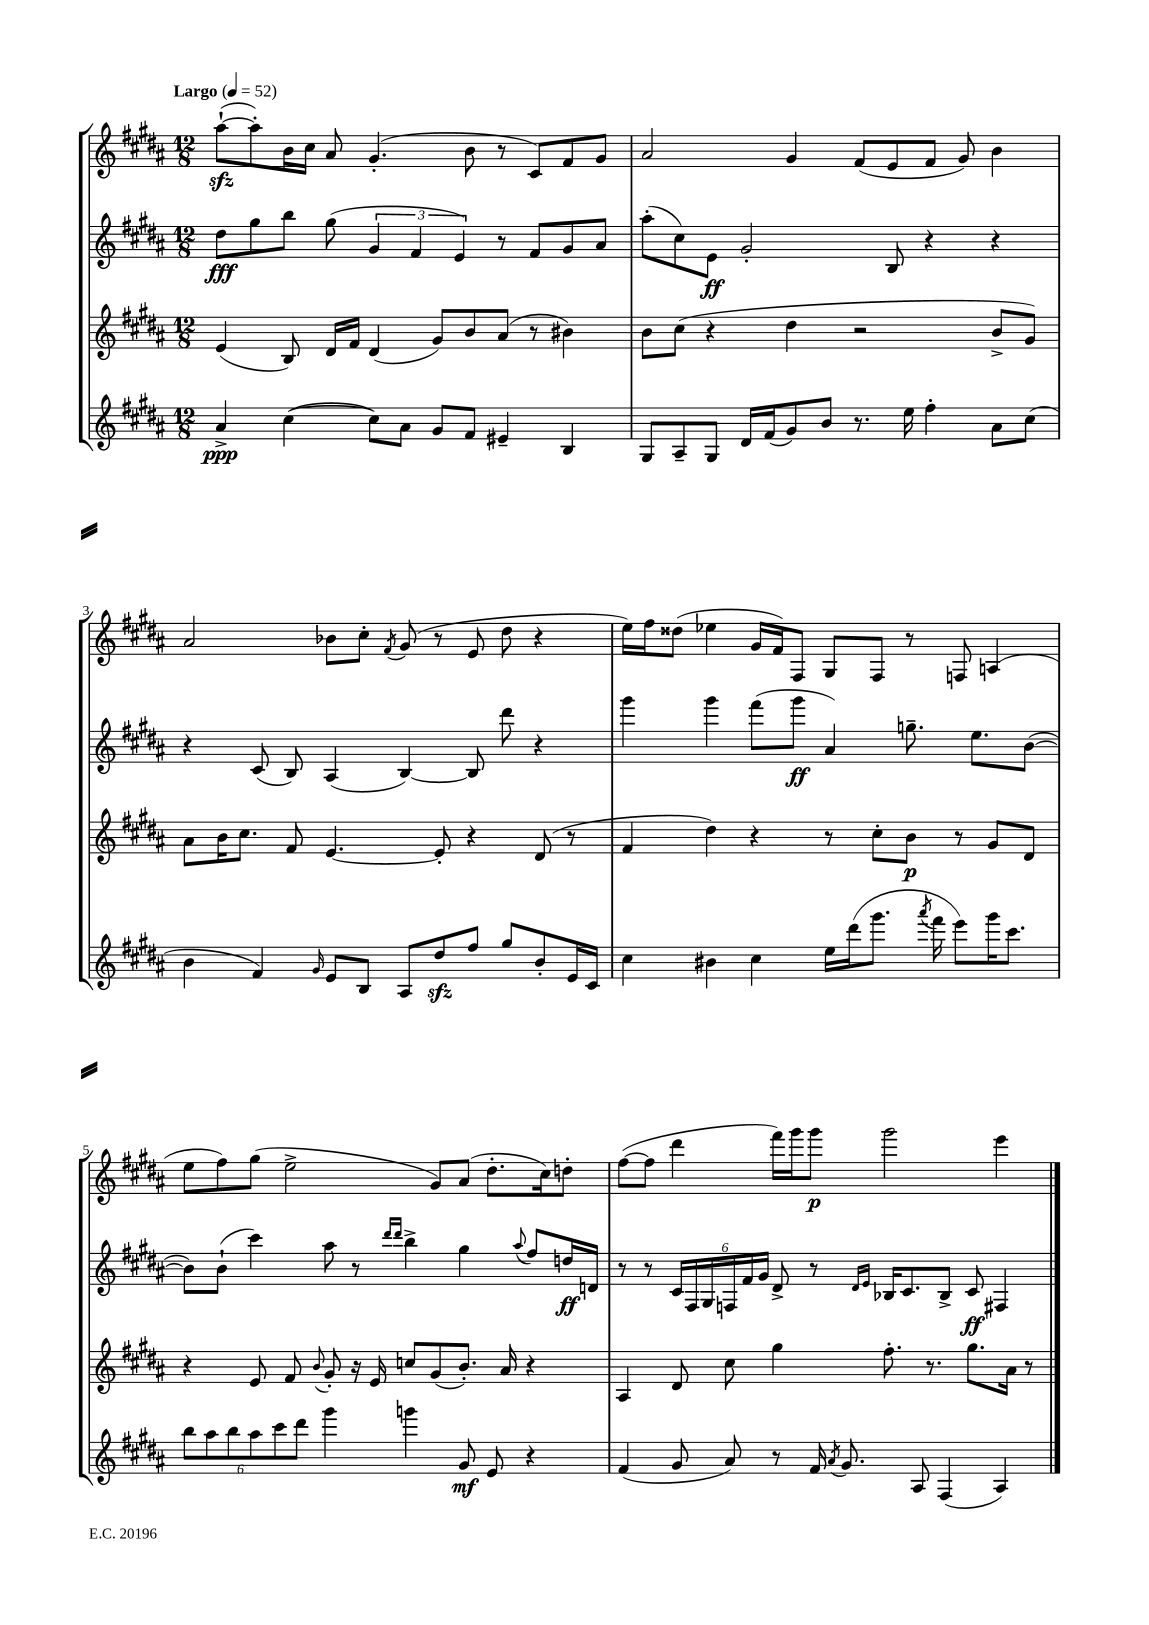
<<
\new StaffGroup <<
\new Staff = "s0" {
    \clef treble \key b \major \numericTimeSignature \time 12/8 \tempo "Largo" 4 = 52
    \autoBeamOff ais''8[~-!\sfz( ais''8-.) b'16 cis''16] ais'8 gis'4.-.( b'8 r8 cis'8[) fis'8 gis'8] |
    ais'2 gis'4 fis'8[( e'8 fis'8] gis'8) b'4 |
    ais'2 bes'8[ cis''8]-. \acciaccatura { fis'8 } gis'8( r8 e'8 dis''8 r4 |
    e''16[) fis''16 disis''8]( ees''4 gis'16[ fis'16) fis8] gis8[ fis8] r8 f8 a4( |
    e''8[ fis''8) gis''8]( e''2-> gis'8[) ais'8]( dis''8.[-. cis''16) d''8]-. |
    fis''8[~( fis''8] dis'''4 fis'''16[) gis'''16 gis'''8]\p gis'''2 e'''4 \bar "|." |
}
\new Staff = "s1" {
    \clef treble \key b \major \numericTimeSignature \time 12/8
    \autoBeamOff dis''8[\fff gis''8 b''8] gis''8( \tuplet 3/2 { gis'4 fis'4 e'4) } r8 fis'8[ gis'8 ais'8] |
    ais''8[-.( cis''8) e'8]\ff gis'2-. b8 r4 r4 |
    r4 cis'8( b8) ais4( b4~) b8 dis'''8 r4 |
    gis'''4 gis'''4 fis'''8[( gis'''8]\ff ais'4) g''8.-- e''8.[ b'8]~( |
    b'8[) b'8]-!( cis'''4) ais''8 r8 \grace { dis'''16[ dis'''16] } b''4-> gis''4 \appoggiatura { ais''8 } fis''8[ d''16\ff d'16] |
    r8 r8 \tuplet 6/4 { cis'16[ fis16 gis16 f16 fis'16 gis'16] } dis'8-> r8 \grace { dis'16[ e'16] } bes16[ cis'8. bes8]-> cis'8\ff fis4 \bar "|." |
}
\new Staff = "s2" {
    \clef treble \key b \major \numericTimeSignature \time 12/8
    \autoBeamOff e'4( b8) dis'16[ fis'16] dis'4( gis'8[) b'8 ais'8]( r8 bis'4) |
    b'8[ cis''8]( r4 dis''4 r2 b'8[-> gis'8]) |
    ais'8[ b'16 cis''8.] fis'8 e'4.~ e'8-. r4 dis'8( r8 |
    fis'4 dis''4) r4 r8 cis''8[-. b'8]\p r8 gis'8[ dis'8] |
    r4 e'8 fis'8 \appoggiatura { b'8 } gis'8-. r16 e'16 c''8[ gis'8( b'8.]-.) ais'16 r4 |
    ais4 dis'8 cis''8 gis''4 fis''8.-. r8. gis''8.[ ais'16] r8 \bar "|." |
}
\new Staff = "s3" {
    \clef treble \key b \major \numericTimeSignature \time 12/8
    \autoBeamOff ais'4->\ppp cis''4~( cis''8[) ais'8] gis'8[ fis'8] eis'4-- b4 |
    gis8[ ais8-- gis8] dis'16[ fis'16( gis'8) b'8] r8. e''16 fis''4-. ais'8[ cis''8]( |
    b'4 fis'4) \grace { gis'16 } e'8[ b8] ais8[ dis''8\sfz fis''8] gis''8[ b'8-. e'16 cis'16] |
    cis''4 bis'4 cis''4 e''16[ dis'''16( gis'''8.] \acciaccatura { ais'''8 } fis'''16 e'''8[) gis'''16 cis'''8.] |
    \tuplet 6/4 { b''8[ ais''8 b''8 ais''8 cis'''8 dis'''8] } gis'''4 g'''4 gis'8\mf e'8 r4 |
    fis'4( gis'8 ais'8) r8 fis'16 \acciaccatura { ais'8 } gis'8. ais8 fis4( ais4) \bar "|." |
}
>>
>>
